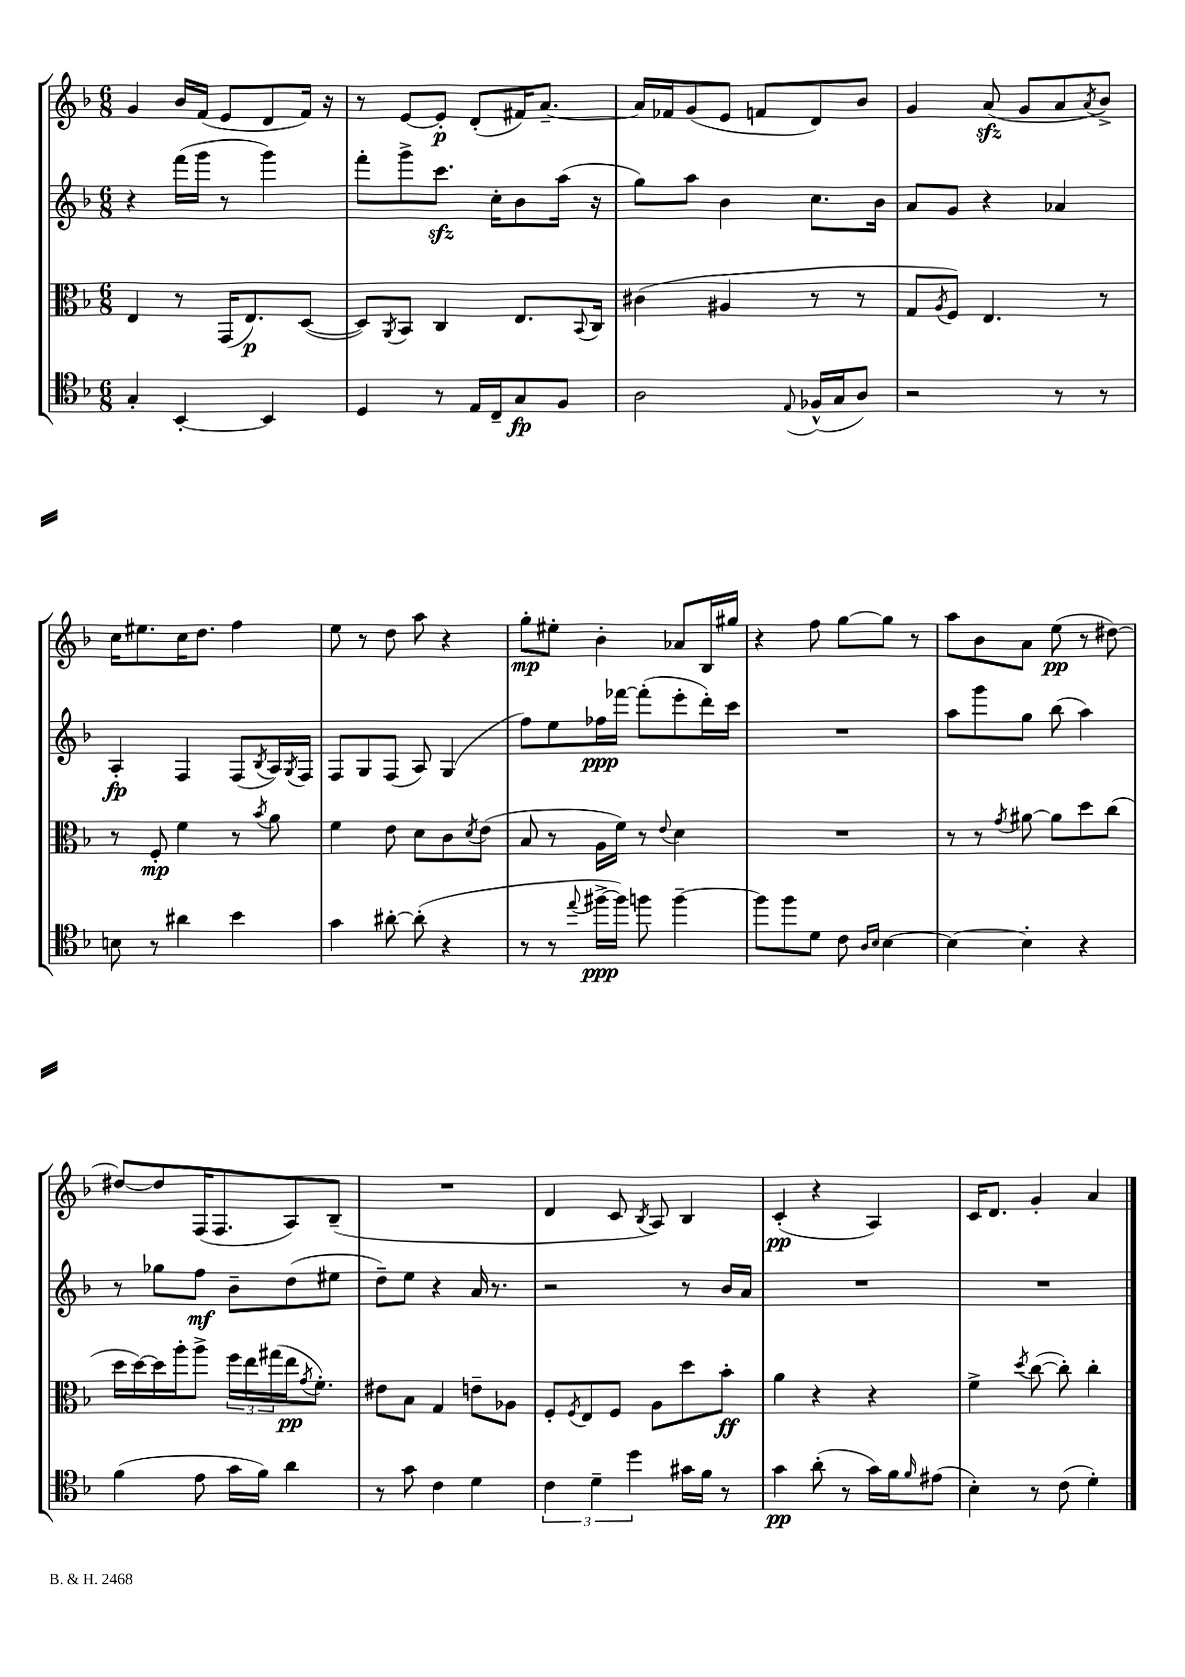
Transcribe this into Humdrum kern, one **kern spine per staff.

**kern	**kern	**kern	**kern
*staff4	*staff3	*staff2	*staff1
*clefC4	*clefC3	*clefG2	*clefG2
*k[b-]	*k[b-]	*k[b-]	*k[b-]
*M6/8	*M6/8	*M6/8	*M6/8
4G'	4E	4r	4g
[4BB-'	8r	(16fff	16b-
.	.	16ggg	(16f
.	(16GG	8r	8e
.	8.E)	.	.
4BB-]	.	4ggg)	8d
.	([8D	.	16f)
.	.	.	16r
=	=	=	=
4D	8D])	8fff'	8r
.	8qAA	.	.
.	8BB-	8ggg^	[8e
8r	4C	8.ccc	8e']
16E	.	.	(8d'
16C~	.	16cc'	.
8G	8.E	8b-	16f#)
.	.	.	[8.a~
8F	.	(16aa	.
.	8qqBB-	.	.
.	16C	16r	.
=	=	=	=
2A	(4c#	8gg)	16a]
.	.	.	16f-
.	.	8aa	(8g
.	4A#	4b-	8e
.	.	.	8f
8qqE	.	.	.
(16F-^^	8r	8.cc	8d)
16G	.	.	.
8A)	8r	.	8b-
.	.	16b-	.
=	=	=	=
2r	8G	8a	4g
.	8qA	.	.
.	8F)	8g	.
.	4.E	4r	(8a
.	.	.	8g
8r	.	4a-	8a
.	.	.	8qa
8r	8r	.	8b-^)
=	=	=	=
8B	8r	4A'	16cc
.	.	.	8.ee#
8r	8F'	.	.
4a#	4f	4F	16cc
.	.	.	8.dd
4b-	8r	(8F	4ff
.	8qb-	8qB-	.
.	8a	16A)	.
.	.	8qG	.
.	.	16F	.
=	=	=	=
4g	4f	8F	8ee
.	.	8G	8r
[8a#'	8e	(8F	8dd
(8a#']	8d	8A)	8aa
4r	8c	(4G	4r
.	8qd	.	.
.	(8e	.	.
=	=	=	=
8r	8B-	8ff)	8gg'
8r	8r	8ee	8ee#'
8qqee	.	.	.
[16ff#^	16A	16ff-	4b-'
16ff#])	16f)	[16fff-	.
8ff	8r	(8fff-']	.
.	8qqe	.	.
[4ff~	4d	8eee'	8a-
.	.	16ddd')	16B-
.	.	16ccc	16gg#
=	=	=	=
8ff]	2.r	2.r	4r
8ff	.	.	.
8d	.	.	8ff
8c	.	.	[8gg
16qqA	.	.	.
16qqB-	.	.	.
[4B-	.	.	8gg]
.	.	.	8r
=	=	=	=
4B-_	8r	8aa	8aa
.	8r	8ggg	8b-
.	8qg	.	.
4B-']	[8a#	8gg	8a
.	8a#]	(8bb-	(8ee
4r	8dd	4aa)	8r
.	(8cc	.	[8dd#)
=	=	=	=
(4f	16dd	8r	8dd#_
.	[16dd)	.	.
.	16dd]	8gg-	8dd#]
.	16aa'	.	.
8e	8aa^	8ff	(16F
.	.	.	8.F
16g	24ff	8b-~	.
.	24ee	.	.
16f)	.	.	.
.	(24gg#	.	.
4a	16ee	(8dd	8A)
.	8qg	.	.
.	8.f')	.	.
.	.	8ee#	(8B-~
=	=	=	=
8r	8e#	8dd~)	2.r
8g	8B-	8ee	.
4c	4G	4r	.
4d	8e~	16a	.
.	.	8.r	.
.	8A-	.	.
=	=	=	=
6c	8F'	2r	4d
.	8qF	.	.
.	8E	.	.
6d~	.	.	.
.	8F	.	8c
6dd	.	.	.
.	.	.	8qB-
.	8A	.	8A)
16g#	8dd	8r	4B-
16f	.	.	.
8r	8b-'	16b-	.
.	.	16a	.
=	=	=	=
4g	4a	2.r	(4c'
(8a'	4r	.	4r
8r	.	.	.
16g)	4r	.	4A)
16f	.	.	.
16qqf	.	.	.
(8e#	.	.	.
=	=	=	=
4B-')	4f^	2.r	16c
.	.	.	8.d
.	8qdd	.	.
8r	([8cc	.	4g'
(8c	8cc'])	.	.
4d')	4cc'	.	4a
==	==	==	==
*-	*-	*-	*-
